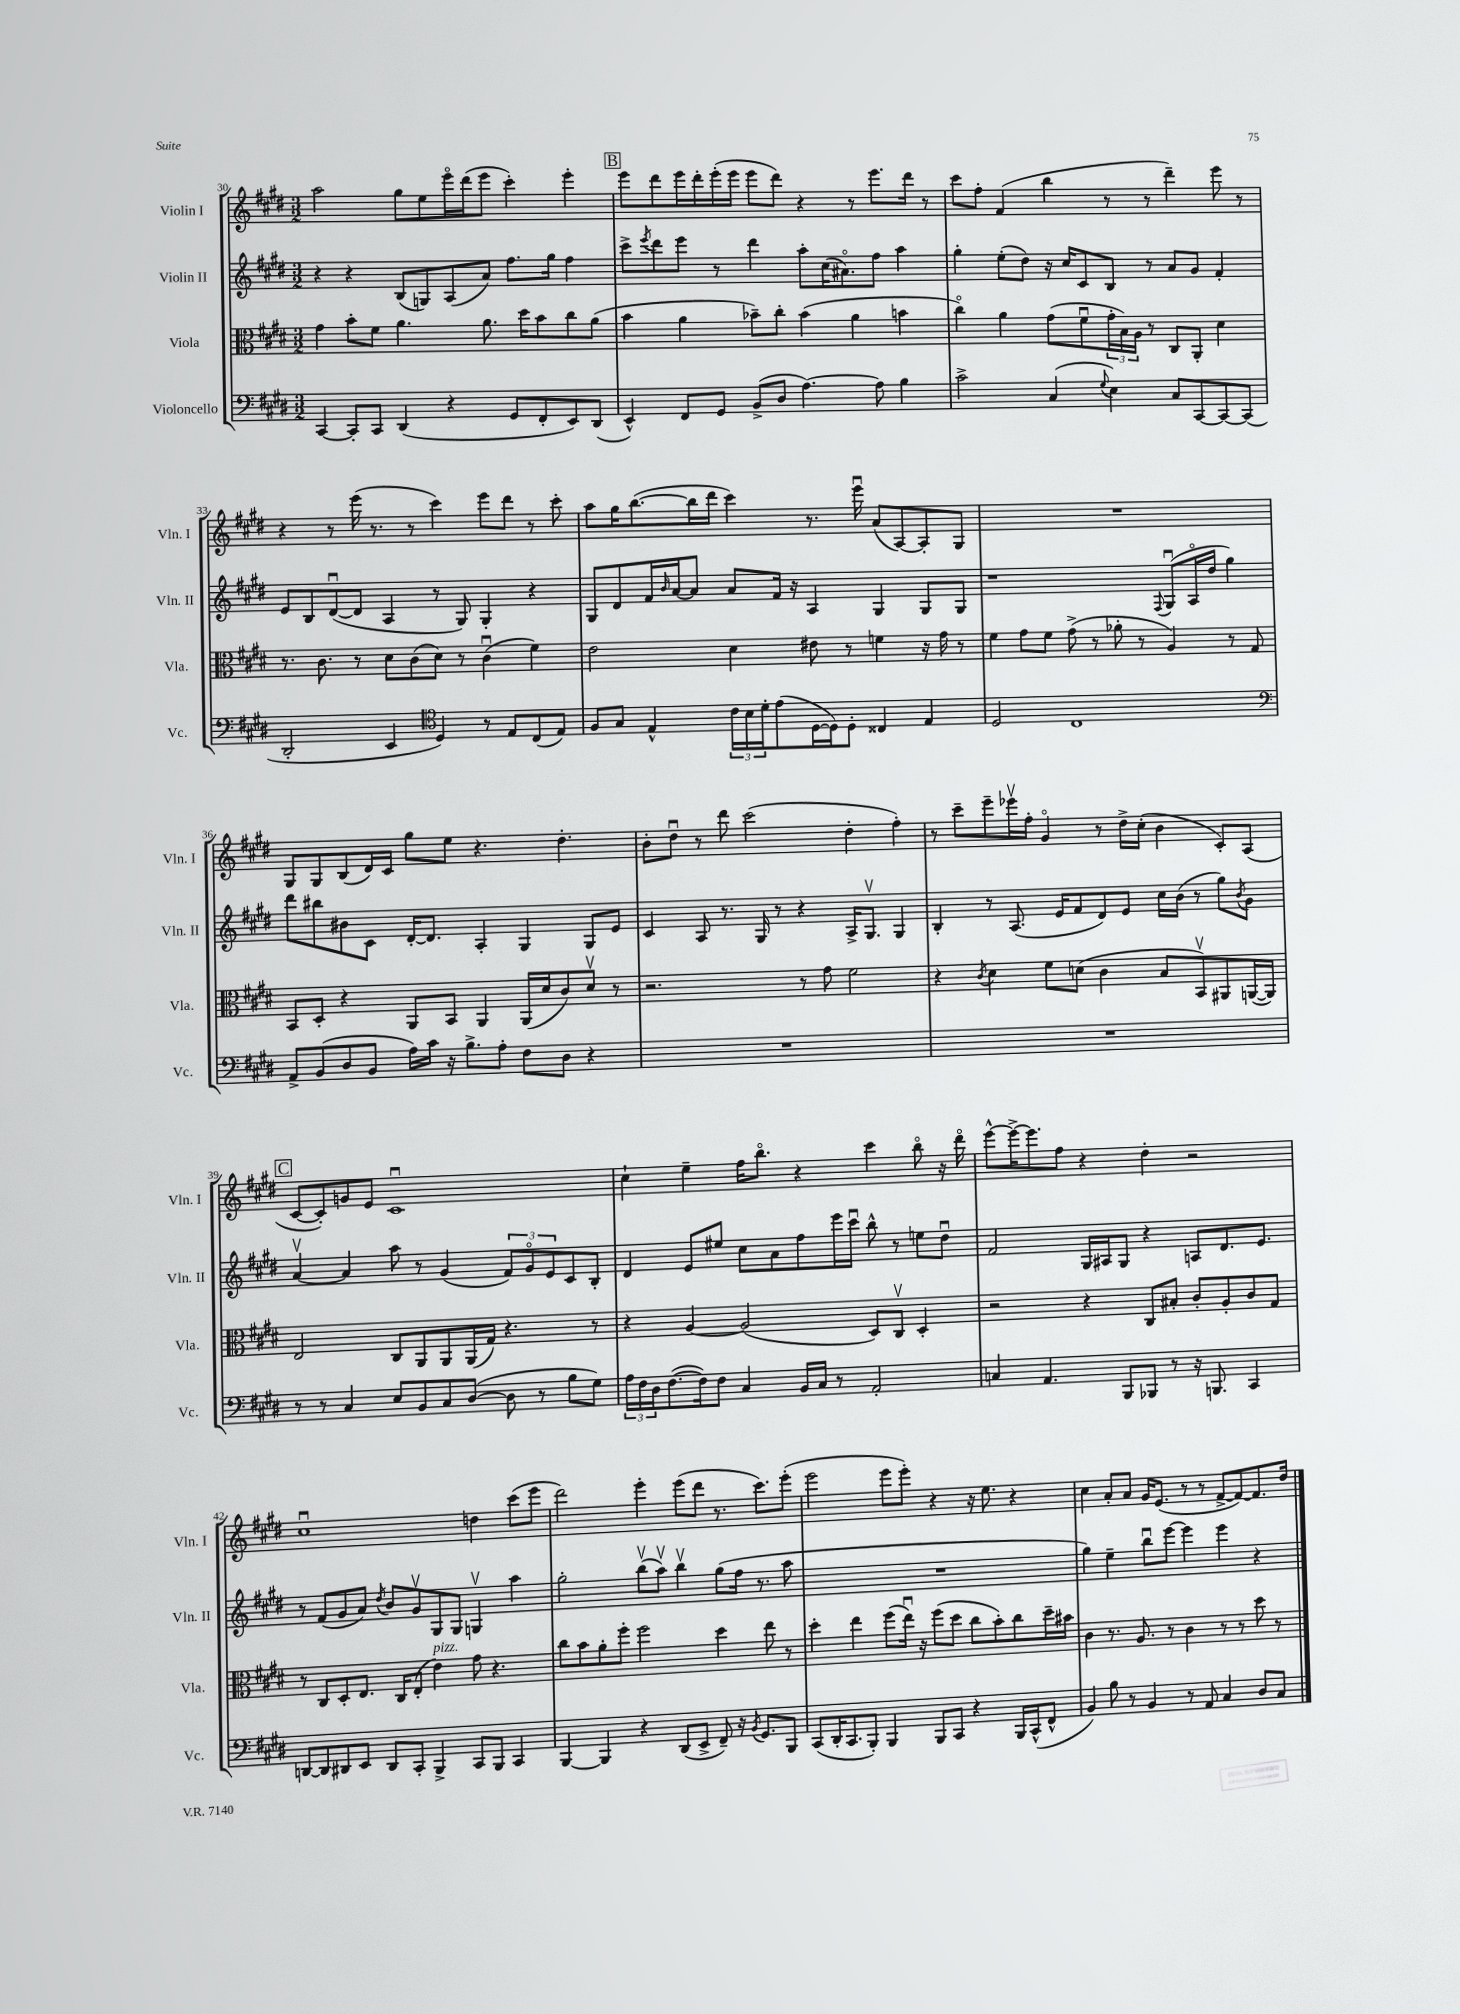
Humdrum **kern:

**kern	**kern	**kern	**kern
*staff4	*staff3	*staff2	*staff1
*clefF4	*clefC3	*clefG2	*clefG2
*k[f#c#g#d#]	*k[f#c#g#d#]	*k[f#c#g#d#]	*k[f#c#g#d#]
*M3/2	*M3/2	*M3/2	*M3/2
[4CC#	4g#	4r	2aa
8CC#']	8b'	4r	.
8CC#	8f#	.	.
(4DD#	4.a	(8B	8gg#
.	.	8G)	8ee
4r	.	(8A	16eeeo
.	.	.	(16ddd#
.	8.a	8a)	8eee
8GG#	.	8.ff#	4ccc#')
.	16dd#	.	.
8FF#'	8b	.	.
.	.	16gg#	.
8EE)	8cc#	4ff#	4eee'
(8DD#	(8a	.	.
=	=	=	=
4EE^^)	4b	8ccc#^	8eee
.	.	8qeee	.
.	.	8ddd#	8ddd#
8FF#	4a	8eee	16eee
.	.	.	16ddd#'
8GG#	.	8r	(16eee'
.	.	.	16eee
(8BB^	8b-~)	4ddd#	8eee
8D#	8cc#'	.	8ddd#)
[4.A)	(4b-	8aa'	4r
.	.	(16cc#	.
.	.	8.a#o)	.
.	4a	.	8r
8A]	.	8ff#	8.eee
4B	4b	4aa	.
.	.	.	16ddd#
.	.	.	8r
=	=	=	=
2c#^	4cc#o)	4gg#'	8ccc#
.	.	.	8ff#'
.	4a	(8ee'	(4f#
.	.	8dd#)	.
(4C#	(8g#	16r	4bb
.	.	16cc#	.
.	8f#u	8c#	.
8qqG#	.	.	.
4E)	24g#'	8B	8r
.	24B)	.	.
.	24A	.	.
.	8r	8r	8r
8C#	8C#	8a	4ddd#~)
[8CC#	8AA'	8g#	.
8CC#_	4d#	4f#'	8eee
(8CC#]	.	.	8r
=	=	=	=
2DD#'	8.r	8e	4r
.	.	8B	.
.	8.c#	.	.
.	.	([8d#u	8r
.	8r	8d#]	(16eee
.	.	.	8.r
4EE	8d#	4A	.
.	(8c#	.	8r
*clefC4	*	*	*
4D#)	8d#)	8r	4ccc#)
.	8r	8G#)	.
8r	(4c#u	4G#'	8eee
8E	.	.	8ddd#
(8C#	4f#)	4r	8r
8E)	.	.	8ccc#'
=	=	=	=
8F#	2e	8G#	8aa
8G#	.	8d#	16gg#
.	.	.	([8.bb
4E^^	.	16f#	.
.	.	16qqb	.
.	.	[16a	.
.	.	8a]	16bb]
.	.	.	16ddd#
24c#	4d#	8a	4ccc#)
24B	.	.	.
24d#'	.	.	.
(8e	.	16f#	.
.	.	16r	.
[16D#	8e#	4A	8.r
16D#])	.	.	.
8D#'	8r	.	.
.	.	.	16eeeu
4C##	4f	4G#	(8a
.	.	.	[8A)
4E	16r	8G#	8A']
.	16g#	.	.
.	8r	8G#	8G#
=	=	=	=
2D#	4f#	1r	1.r
.	8g#	.	.
.	8f#	.	.
1C#	(8g#^	.	.
.	8r	.	.
.	8a-'	.	.
.	8r	.	.
.	.	8qqF#	.
.	4A)	(8G#u	.
.	.	16Ao	.
.	.	16dd#	.
.	8r	4gg#)	.
.	8G#	.	.
=	=	=	=
*clefF4	*	*	*
8AA^	8BB	8ddd#	8G#
(8BB	8D#'	8bb#	8G#
8D#	4r	8b#	(8B
8BB	.	8c#	16d#)
.	.	.	16c#
16A)	8AA	[16d#'	8gg#
16c#	.	8.d#]	.
16r	8BB	.	8ee
8.B^	.	.	.
.	4AA	4A'	4.r
8A'	.	.	.
8F#	(16AA	4G#	.
.	16d#	.	.
8D#	8c#)	.	4.dd#'
4r	8d#v	8G#	.
.	8r	8e	.
=	=	=	=
1.r	2.r	4c#	8b'
.	.	.	8dd#u
.	.	8A	8r
.	.	8.r	8ddd#
.	.	.	(2ccc#
.	.	16G#	.
.	.	8r	.
.	8r	4r	.
.	8g#	.	.
.	2f#	16A^	4dd#'
.	.	8.G#v	.
.	.	4G#	4ff#')
=	=	=	=
1.r	4r	4B'	8r
.	.	.	8ccc#~
.	8qc#	.	.
.	4d#	8r	8eee~
.	.	(8.A	16eee-v
.	.	.	16ff#'
.	8f#	.	4g#o
.	.	16e	.
.	(8d	8f#	.
.	4c#	8d#)	8r
.	.	8e	16dd#^
.	.	.	(16cc#'
.	8B	16cc#	4b
.	.	(16b	.
.	8BBv)	8r	.
.	8AA#	8gg#)	8c#')
.	.	8qb	.
.	([16AA	8g#	(8A
.	16AA])	.	.
=	=	=	=
8r	2E	[4av	[8c#
8r	.	.	8c#'])
4C#	.	4a]	8g
.	.	.	8e
8E	8C#	8aa	1c#u
8BB	8AA	8r	.
8C#	8AA	(4g#	.
([8D#	(16AA	.	.
.	16G#)	.	.
8D#]	4.r	12f#)	.
.	.	12g#o	.
8r	.	.	.
.	.	12e	.
8B	.	8c#	.
8G#)	8r	8B'	.
=	=	=	=
24A	4r	4d#	4cc#`
24F#	.	.	.
24D#	.	.	.
([8.F#	.	.	.
.	[4A	8e	4ee~
16F#])	.	.	.
8F#	.	8ee#	.
4C#	(2A]	8cc#	16ff#
.	.	.	8.bbo
.	.	8a	.
16BB	.	8ff#	4r
16C#	.	.	.
8r	.	16eee	.
.	.	16ccc#u	.
2AA'	8D#)	8bb^^	4ccc#
.	8C#v	8r	.
.	4D#'	8ee	8bbo
.	.	8dd#u	16r
.	.	.	16ddd#o
=	=	=	=
4C	2r	2f#	[8eee^^
.	.	.	16eee^_
.	.	.	8.eee]
4.AA	.	.	.
.	.	.	8ff#
.	4r	16G#	4r
.	.	16A#	.
8BBB	.	8G#	.
8BBB-	8C#	4r	4dd#'
8r	8B#'	.	.
16r	8c#'	8A	2r
8.BBB	.	.	.
.	8A'	8.d#	.
4CC#	8c#	.	.
.	.	8.e	.
.	8G#	.	.
=	=	=	=
[8DD	8r	8r	1cc#u
8DD]	8C#	(8f#	.
8DD#	8D#'	8g#	.
8EE	8.E	8a)	.
.	.	8qdd#	.
8DD#	.	8b	.
.	16C#	.	.
8CC#'	(8E'	8g#v	.
4BBB^	4e)	8G#	.
.	.	8G#	.
8CC#	8g#	4Gv	4dd
8BBB	4.r	.	.
4CC#	.	4aa	(8ccc#
.	.	.	8eee
=	=	=	=
[4BBB	8cc#	2gg#'	2ddd#)
.	8b	.	.
4BBB]	8a'	.	.
.	8ff#'	.	.
4r	2ff#	(8bbv	4eee'
.	.	8aav)	.
(8DD#	.	4bbv	(8eee
8EE^	.	.	8ddd#
8FF#~)	4dd#	(8gg#	8.r
16r	.	16ff#	.
8qBB	.	.	.
8.GG#	.	8.r	8.ccc#)
.	8ee	.	.
8BBB	8r	8aa	(8eee'
=	=	=	=
(8CC#	4dd#'	1.r	2eee
16DD#'	.	.	.
8.CC#	.	.	.
.	4ee	.	.
8BBB')	.	.	.
4BBB	(8ff#	.	8eee
.	16eeu)	.	8eee')
.	16r	.	.
8BBB	(8ff#	.	4r
8CC#	8dd#	.	.
4r	8cc#	.	16r
.	.	.	8.ee
.	8b')	.	.
16BBB	8cc#	.	4r
(16CC#^^	.	.	.
8FF#^^	16dd#~	.	.
.	16b#	.	.
=	=	=	=
4BB)	4c#	4gg#)	4cc#
8B	8.r	4ee~	8a'
8r	.	.	8a
.	8.A	.	.
4BB	.	8bbu	16g#
.	.	.	(8.e
.	8r	[8eee	.
8r	4c#	4eee]	8r
8AA	.	.	8r
4C#	8r	4eee	[8f#^
.	8r	.	8f#_)
8D#	8dd#	4r	8.f#]
8C#	8r	.	.
.	.	.	16dd#
==	==	==	==
*-	*-	*-	*-
